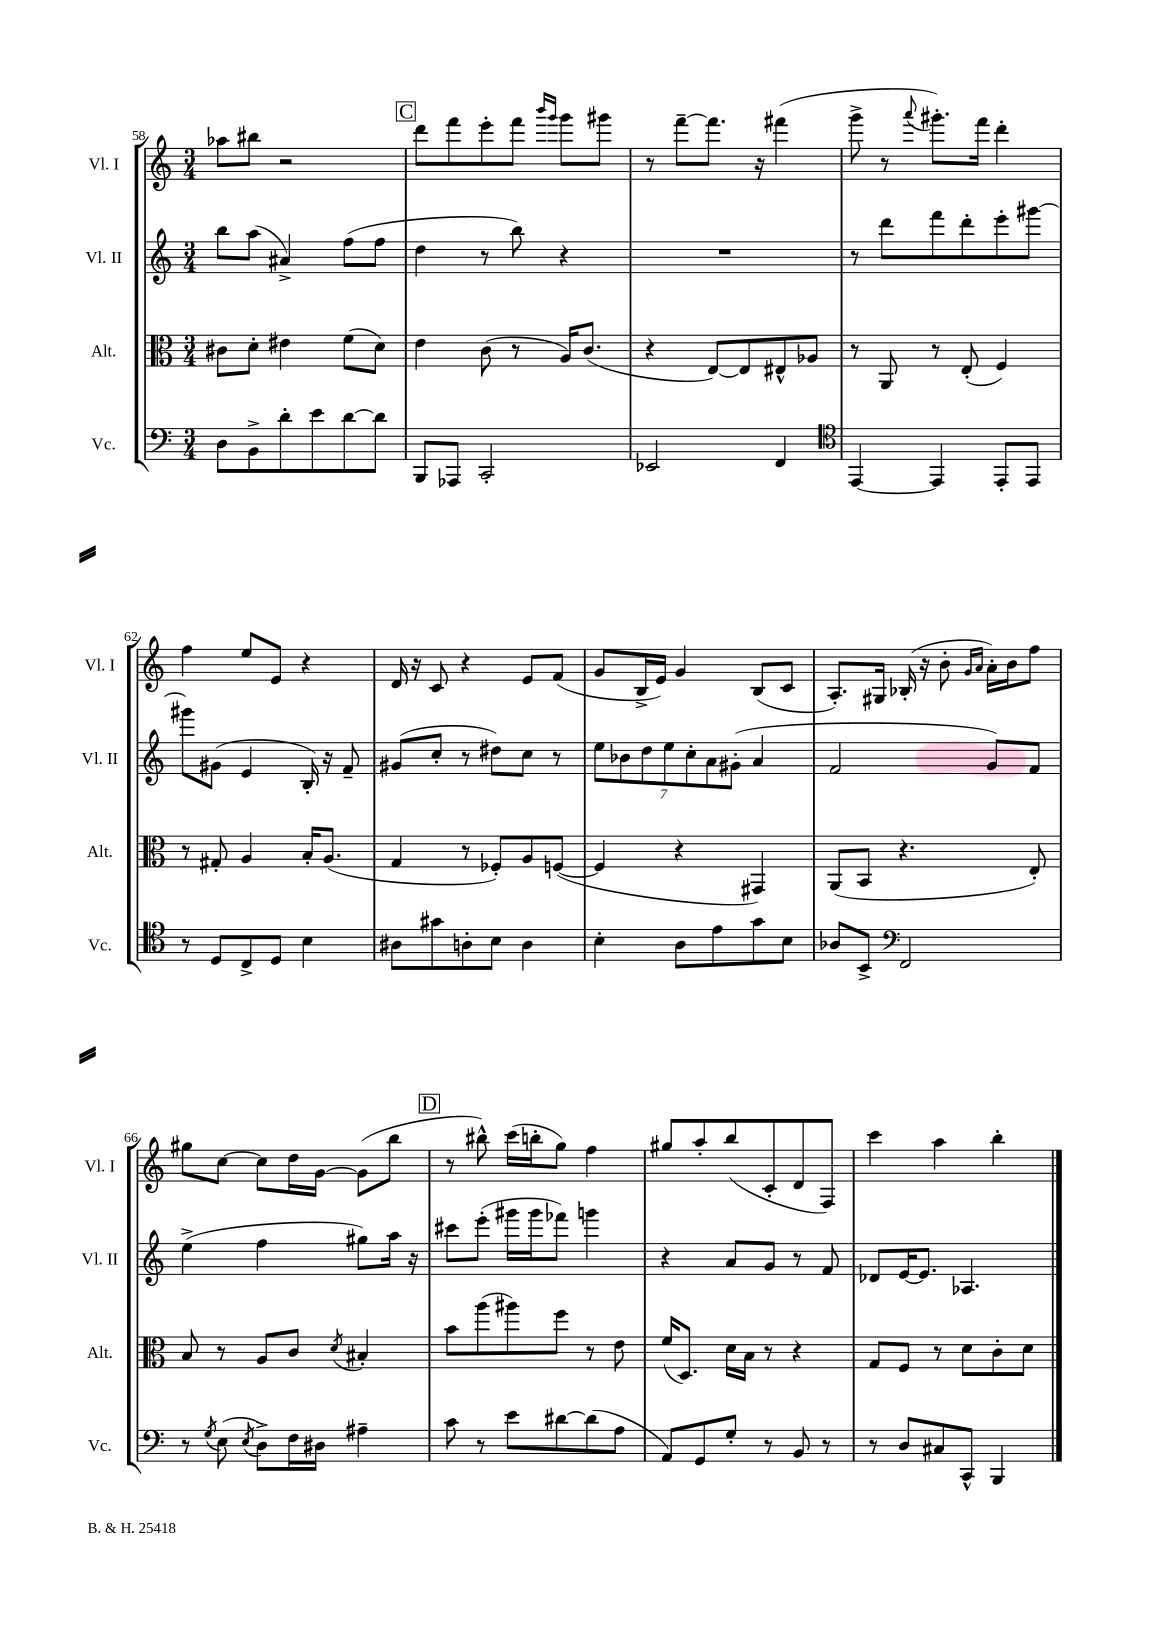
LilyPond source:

<<
\new StaffGroup <<
\new Staff = "s0" \with { instrumentName = "Vl. I" shortInstrumentName = "Vl. I" } {
    \clef treble \key c \major \numericTimeSignature \time 3/4
    aes''8 bis''8 r2 |
    \mark \markup { \box "C" } d'''8 f'''8 e'''8-. f'''8 \grace { b'''16 g'''16 } g'''8 gis'''8 |
    r8 f'''8~-- f'''8. r16 fis'''4( |
    g'''8-> r8 \appoggiatura { a'''8 } gis'''8.-.) f'''16 d'''4-. |
    f''4 e''8 e'8 r4 |
    d'16 r16 c'8 r4 e'8 f'8( |
    g'8 b16-> e'16) g'4 b8( c'8 |
    a8.-.) gis16 bes16-.( r16 b'8-. \grace { g'16 a'16 } a'16-.) b'16 f''8 |
    gis''8 c''8~ c''8 d''16 g'16~ g'8( b''8 |
    \mark \markup { \box "D" } r8 bis''8-^) c'''16( b''16-. g''8) f''4 |
    gis''8 a''8-. b''8( c'8-. d'8 f8) |
    c'''4 a''4 b''4-. \bar "|." |
}
\new Staff = "s1" \with { instrumentName = "Vl. II" shortInstrumentName = "Vl. II" } {
    \clef treble \key c \major \numericTimeSignature \time 3/4
    b''8 a''8( ais'4->) f''8( f''8 |
    \mark \markup { \box "C" } d''4 r8 b''8) r4 |
    R2. |
    r8 d'''8 f'''8 d'''8-. e'''8-. gis'''8~ |
    gis'''8 gis'8( e'4 b16-.) r16 f'8-- |
    gis'8( c''8-. r8 dis''8) c''8 r8 |
    \tuplet 7/4 { e''8 bes'8 d''8 e''8 c''8-. a'8 gis'8-.( } a'4 |
    f'2 g'8) f'8 |
    e''4->( f''4 gis''8) a''16 r16 |
    \mark \markup { \box "D" } cis'''8 e'''8-.( gis'''16 gis'''16 fes'''8) g'''4 |
    r4 a'8 g'8 r8 f'8 |
    des'8 e'16~ e'8. aes4. \bar "|." |
}
\new Staff = "s2" \with { instrumentName = "Alt." shortInstrumentName = "Alt." } {
    \clef alto \key c \major \numericTimeSignature \time 3/4
    cis'8 d'8-. eis'4 f'8( d'8) |
    \mark \markup { \box "C" } e'4 c'8( r8 a16) c'8.( |
    r4 e8~) e8 eis8-^ aes8 |
    r8 a,8 r8 e8-.( f4) |
    r8 gis8-. a4 b16-. a8.( |
    g4 r8 fes8-.) a8 f8~( |
    f4 r4 gis,4) |
    a,8( b,8 r4. e8-.) |
    b8 r8 a8 c'8 \acciaccatura { d'8 } bis4-. |
    \mark \markup { \box "D" } b'8 a''8( ais''8) f''8 r8 e'8 |
    f'16( d8.) d'16 b16 r8 r4 |
    g8 f8 r8 d'8 c'8-. d'8 \bar "|." |
}
\new Staff = "s3" \with { instrumentName = "Vc." shortInstrumentName = "Vc." } {
    \clef bass \key c \major \numericTimeSignature \time 3/4
    d8 b,8-> d'8-. e'8 d'8~ d'8 |
    \mark \markup { \box "C" } b,,8 aes,,8 c,2-. |
    ees,2 f,4 |
    \clef tenor e,4~ e,4 e,8-. e,8 |
    r8 d8 c8-> d8 b4 |
    ais8 gis'8 a8-. b8 a4 |
    b4-. a8 e'8 g'8 b8 |
    aes8 b,8-> \clef bass f,2 |
    r8 \acciaccatura { g8 } e8( \acciaccatura { e8 } d8->) f16 dis16 ais4-- |
    \mark \markup { \box "D" } c'8 r8 e'8 dis'8~ dis'8( a8 |
    a,8) g,8 g8-. r8 b,8 r8 |
    r8 d8 cis8 c,8-^ b,,4 \bar "|." |
}
>>
>>
\layout { \context { \Score currentBarNumber = #58 } }
